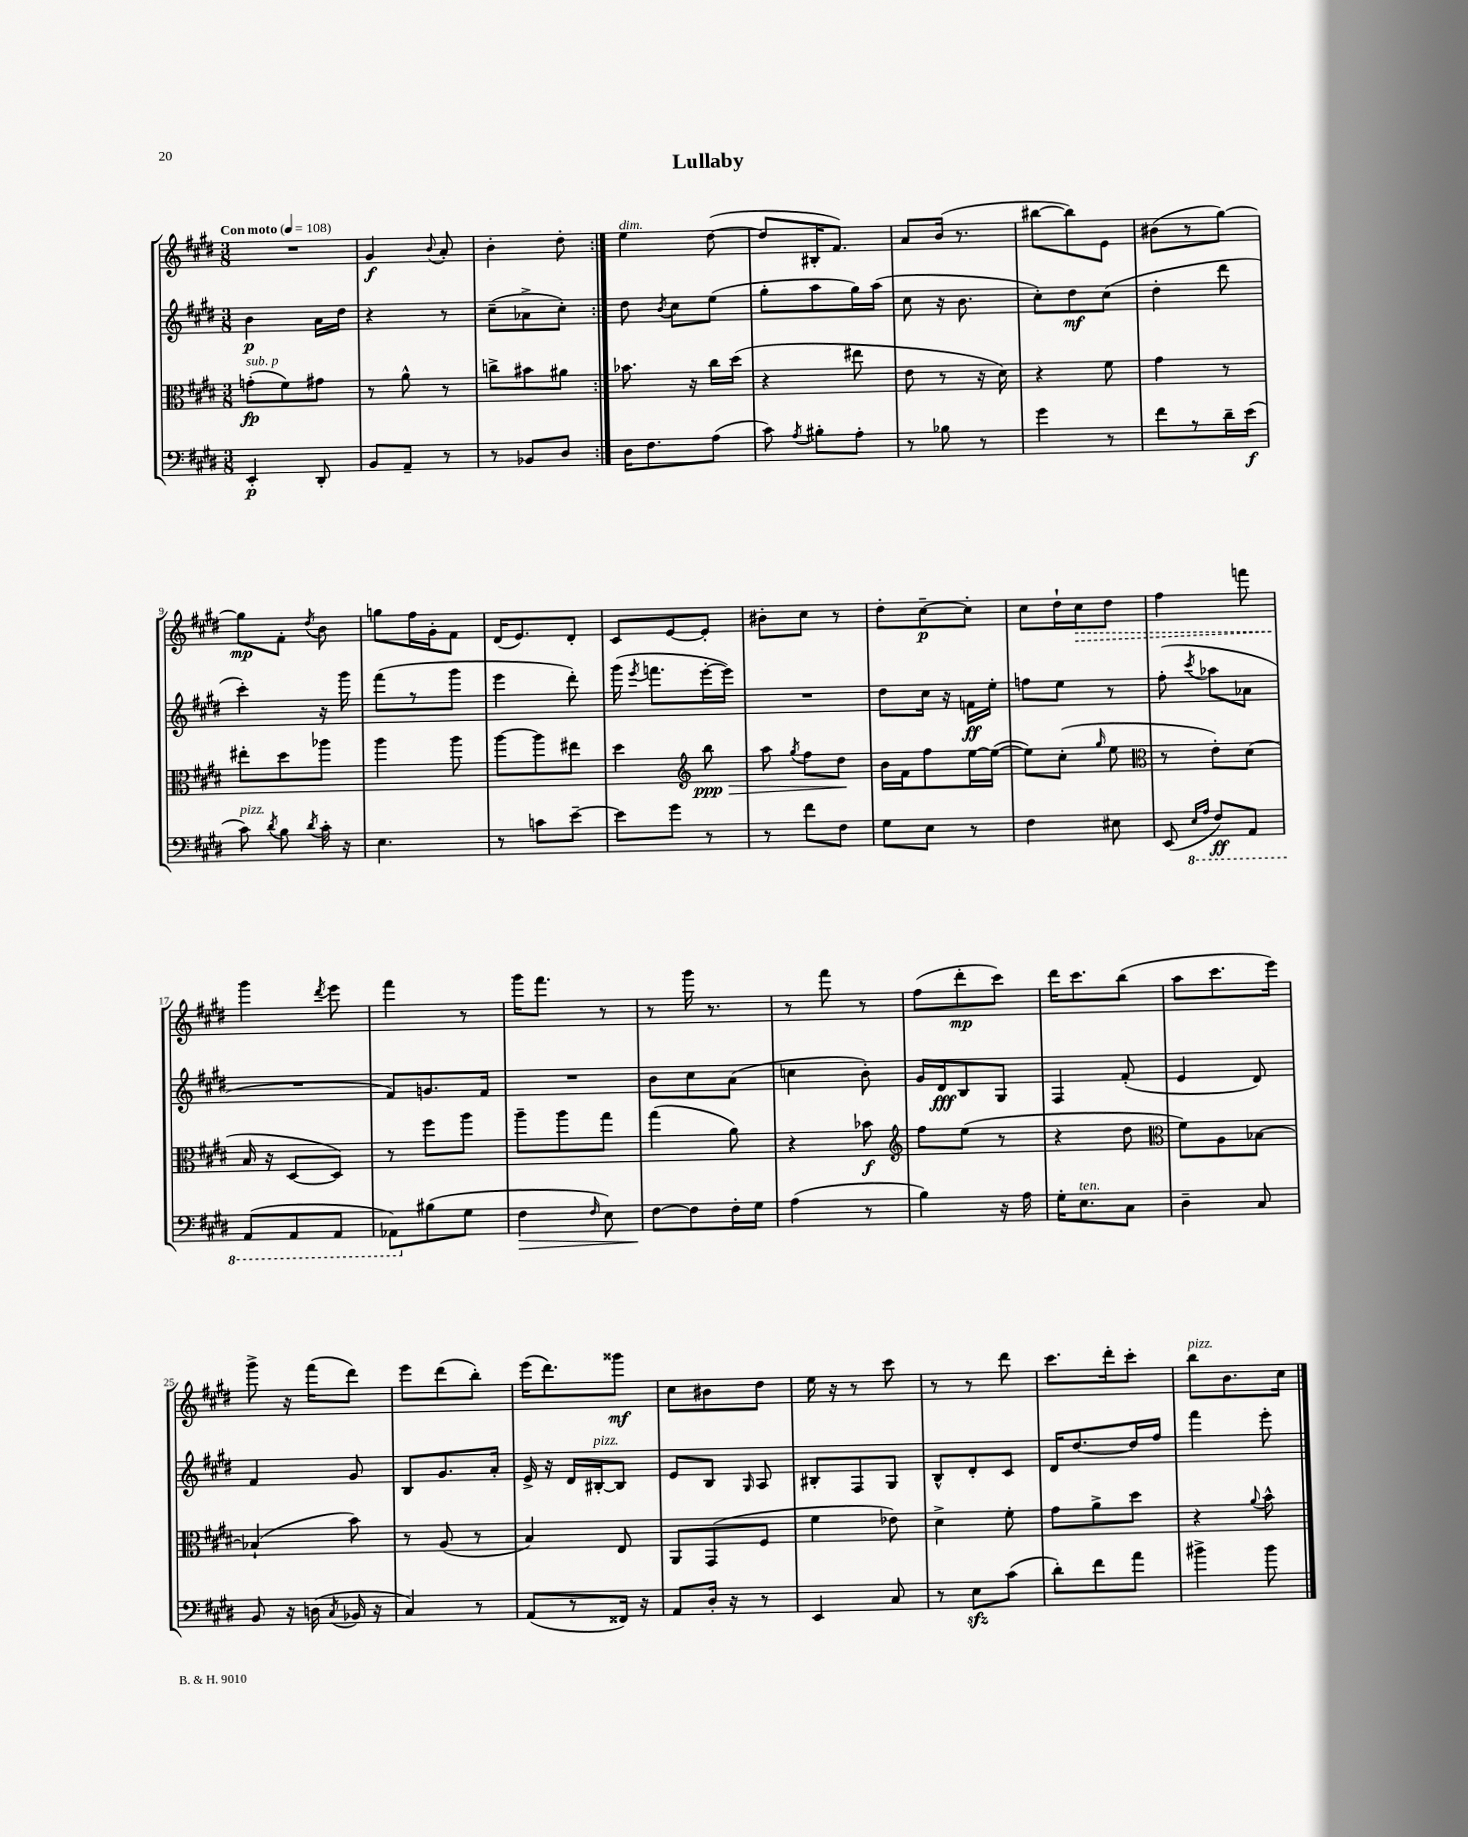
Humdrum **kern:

**kern	**kern	**kern	**kern
*staff4	*staff3	*staff2	*staff1
*clefF4	*clefC3	*clefG2	*clefG2
*k[f#c#g#d#]	*k[f#c#g#d#]	*k[f#c#g#d#]	*k[f#c#g#d#]
*M3/8	*M3/8	*M3/8	*M3/8
*MM108	*MM108	*MM108	*MM108
4EE'	(8g'	4b	4.r
.	8f#)	.	.
8DD#'	8g#	16a	.
.	.	16dd#	.
=	=	=	=
8BB	8r	4r	4g#
8AA~	8a^^	.	.
.	.	.	8qqb
8r	8r	8r	8a'
=	=	=	=
8r	8cc^	(8cc#~	4b'
8BB-	8b#	8a-^	.
8D#	8a#	8cc#')	8dd#'
=:|!	=:|!	=:|!	=:|!
16D#	8.b-	8dd#	4ee
8.F#	.	.	.
.	.	8qb	.
.	.	8cc#	.
.	16r	.	.
(8A	16cc#	(8ee	([8dd#
.	(16dd#	.	.
=	=	=	=
8c#)	4r	8gg#'	8dd#]
8qA	.	.	.
8B#'	.	8aa	16B#'
.	.	.	8.f#)
8A'	8ee#	16gg#)	.
.	.	(16aa	.
=	=	=	=
8r	8e	8cc#	8a
8B-	8r	16r	(16b
.	.	8.b	8.r
8r	16r	.	.
.	16d#)	.	.
=	=	=	=
4g#	4r	8cc#')	[8bb#
.	.	8dd#	8bb#])
8r	8f#	(8cc#	8e
=	=	=	=
8f#	4g#	4dd#'	(8b#
8r	.	.	8r
16d#~	8r	8ddd#	[8gg#)
(16e	.	.	.
=	=	=	=
8c#)	8ee#'	4ccc#')	8gg#]
8qd#	.	.	.
8B	8dd#	.	8f#'
8qd#	.	.	8qdd#
16c#'	8aa-	16r	8b
16r	.	16ggg#	.
=	=	=	=
4.E	4aa	(8fff#	8gg
.	.	8r	16ff#
.	.	.	16g#'
.	8aa	8ggg#	8f#
=	=	=	=
8r	[8aa	4eee	(16d#
.	.	.	8.e)
8c	8aa]	.	.
[8e~	8ee#	8ddd#')	8d#'
=	=	=	=
8e]	4dd#	(16ggg#	8c#
.	.	8qeee	.
.	.	8.fff	.
8g#	.	.	[8e
*	*clefG2	*	*
8r	8bb	[16eee'	8e']
.	.	16eee])	.
=	=	=	=
8r	8aa	4.r	8b#'
.	8qgg#	.	.
8f#	8ff#	.	8cc#
8F#	8dd#	.	8r
=	=	=	=
8G#	16b	8dd#	8dd#'
.	16f#	.	.
8E	8ff#	16cc#	[8cc#~
.	.	16r	.
8r	[16ee	16f	8cc#']
.	(16ee_	16ee'	.
=	=	=	=
4F#	8ee])	8ff	8cc#
.	(8cc#'	8ee	16dd#`
.	.	.	16cc#
.	16qqgg#	.	.
8E#	8ee	8r	8dd#
=	=	=	=
*	*clefC3	*	*
(8EE	8r	(8ff#'	4ff#
16qqEE	.	.	.
16qqAA	.	8qccc#	.
8FF#)	8e')	8aa-	.
8AAA	(8d#	8a-	8fff
=	=	=	=
(8AAA	16B	4.r	4ggg#
.	16r	.	.
8AAA	[8D#	.	.
.	.	.	8qddd#
8AAA	8D#])	.	8eee
=	=	=	=
8AAA-)	8r	8f#)	4fff#
(8B#	8ff#	8.g	.
8G#	8aa	.	8r
.	.	16f#	.
=	=	=	=
4F#	8aa~	4.r	16ggg#
.	.	.	8.fff#
.	8aa	.	.
16qqF#	.	.	.
8E)	8gg#	.	8r
=	=	=	=
[8F#	(4gg#	8b	8r
8F#]	.	8cc#	16ggg#
.	.	.	8.r
16F#'	8a)	(8a	.
16G#	.	.	.
=	=	=	=
(4A	4r	4cc	8r
.	.	.	8fff#
8r	8b-	8b')	8r
=	=	=	=
*	*clefG2	*	*
4B)	8ff#	16g#	(8ff#
.	.	16d#	.
.	(8ee	8B	8ddd#'
16r	8r	8G#	8ccc#)
16A	.	.	.
=	=	=	=
16G#'	4r	4F#	16ddd#
8.E	.	.	8.ccc#
8C#	8dd#	(8f#'	(8bb
=	=	=	=
*	*clefC3	*	*
4D#~	8f#)	4e	8aa
.	8A	.	8.ccc#
8C#	[8B-	8d#)	.
.	.	.	16eee)
=	=	=	=
8BB	(4B-`]	4f#	8ggg#^
16r	.	.	16r
(16D	.	.	(16fff#
8qC#	.	.	.
16BB-	8b)	8g#	8ddd#)
16r	.	.	.
=	=	=	=
4C#)	8r	8B	8eee
.	(8A	8.g#	(8ddd#
8r	8r	.	8bb')
.	.	16a'	.
=	=	=	=
(8AA	4B)	16e^	(16eee
.	.	16r	8.ddd#)
8r	.	16d#	.
.	.	[16B#'	.
16FF##)	8E	8B#]	8ggg##
16r	.	.	.
=	=	=	=
8AA	8AA	8e	8cc#
16D#'	(8GG#	8B	8b#
16r	.	.	.
.	.	16qqG#	.
8r	8F#	8A	8dd#
=	=	=	=
4EE	4f#	8B#'	16ee
.	.	.	16r
.	.	8F#	8r
8C#	8e-)	8G#	8ccc#
=	=	=	=
8r	4d#^	8B^^	8r
8E	.	8d#'	8r
(8c#	8f#'	8c#	8ddd#
=	=	=	=
8d#')	8g#	16d#	8.ccc#
.	.	[8.dd#	.
8f#	8a^	.	.
.	.	.	16ddd#'
8a	8dd#	16dd#]	8ccc#'
.	.	16ff#	.
=	=	=	=
4b#^	4r	4fff#	8bb
.	.	.	8.b
.	8qqa	.	.
8b#	8b^^	8eee'	.
.	.	.	16cc#
==	==	==	==
*-	*-	*-	*-
